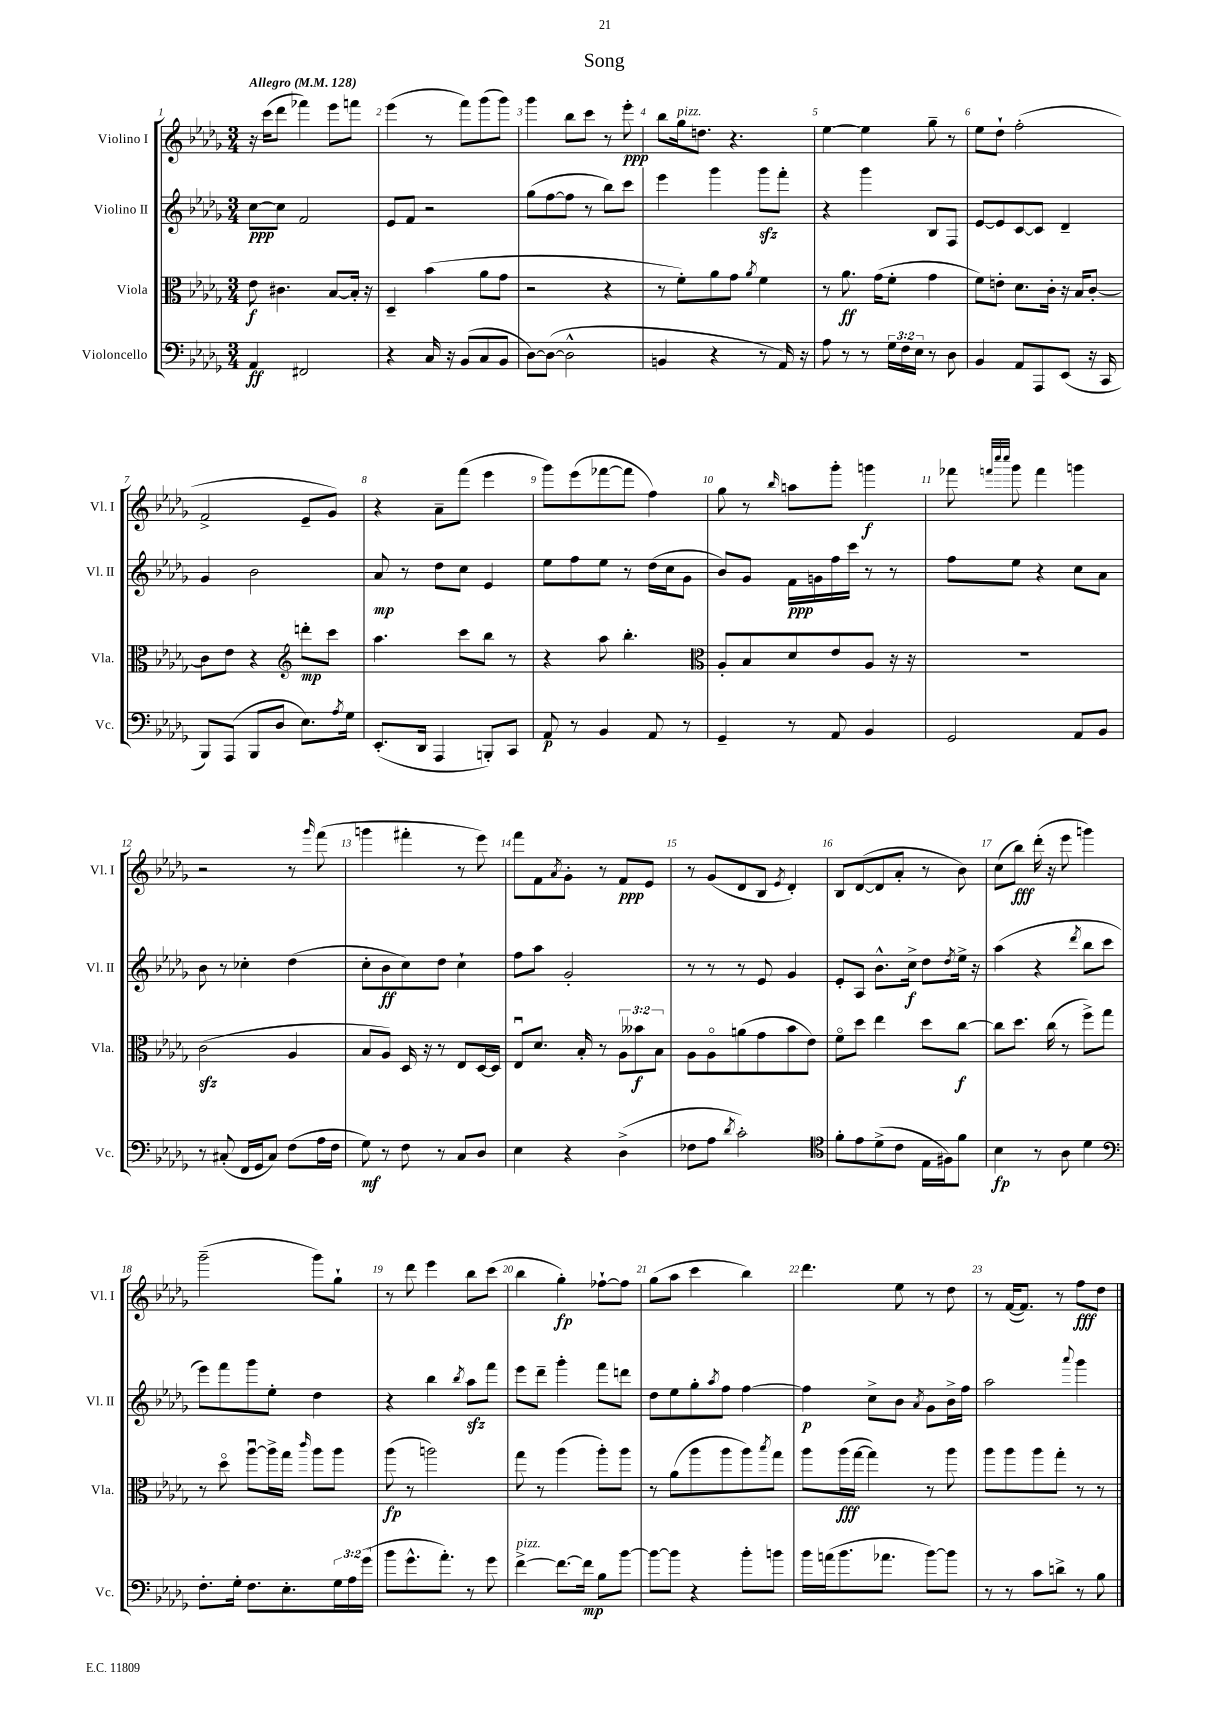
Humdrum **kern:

**kern	**kern	**kern	**kern
*staff4	*staff3	*staff2	*staff1
*clefF4	*clefC3	*clefG2	*clefG2
*k[b-e-a-d-g-]	*k[b-e-a-d-g-]	*k[b-e-a-d-g-]	*k[b-e-a-d-g-]
*M3/4	*M3/4	*M3/4	*M3/4
*MM128	*MM128	*MM128	*MM128
4AA-	8e-	[8cc	16r
.	.	.	(16ccc
.	4.c#	8cc]	8ddd-
2FF#	.	2f	4fff-)
.	[8B-	.	8eee-
.	16B-']	.	8fff
.	16r	.	.
=	=	=	=
4r	4D-~	8e-	(4eee-
.	.	8f	.
16C	(4b-	2r	8r
16r	.	.	.
(8BB-	.	.	8fff)
8C	8a-	.	(8ggg-
8BB-	8g-	.	8ggg-)
=	=	=	=
[8D-)	2r	(8gg-	4ggg-
(8D-_	.	[8ff	.
2D-^^]	.	8ff]	8bb-
.	.	8r	8ccc
.	4r	8bb-)	8r
.	.	8ccc	8eee-'
=	=	=	=
4BB	8r	4eee-	8bb-
.	8f')	.	16gg-
.	.	.	8.dd
4r	8a-	4ggg-	.
.	8g-	.	4.r
.	8qa-	.	.
8r	4f	8ggg-	.
16AA-)	.	8fff'	.
16r	.	.	.
=	=	=	=
8A-	8r	4r	[4ee-
8r	8.a-	.	.
8r	.	4ggg-	4ee-]
.	(16g-	.	.
24G-	8f'	.	.
24F	.	.	.
24E-	.	.	.
8r	4g-	8B-	8gg-~
8D-	.	8F	8r
=	=	=	=
4BB-	8f)	[8e-	8ee-
.	8e'	8e-]	8dd-`
8AA-	8.d-	[8c	(2ff'
8AAA-	.	8c]	.
.	16c'	.	.
(8EE-	16r	4d-~	.
.	16B-	.	.
16r	[8c'	.	.
16CC	.	.	.
=	=	=	=
8BBB-)	8c]	4g-	2f^
(8AAA-	8e-	.	.
8BBB-	4r	2b-	.
8D-	.	.	.
*	*clefG2	*	*
8.E-)	8ddd'	.	8e-~
.	8ccc	.	8g-)
8qA-	.	.	.
16G-	.	.	.
=	=	=	=
(8.EE-'	4.aa-	8a-	4r
.	.	8r	.
16DD-	.	.	.
4AAA-	.	8dd-	8a-~
.	8ccc	8cc	(8fff
8BBB')	8bb-	4e-	4eee-
8CC	8r	.	.
=	=	=	=
8AA-	4r	8ee-	8ggg-)
8r	.	8ff	(8eee-
4BB-	8aa-	8ee-	[8fff-
.	4.bb-'	8r	8fff-]
8AA-	.	(16dd-	4ff)
.	.	16cc	.
8r	.	8g-	.
=	=	=	=
*	*clefC3	*	*
4GG-~	8A-'	8b-)	8gg-
.	8B-	8g-	8r
.	.	.	16qqbb-
8r	8d-	16f	8aa
.	.	16g	.
8AA-	8e-	16ff	8ggg-'
.	.	16ccc	.
4BB-	8A-	8r	4ggg
.	16r	8r	.
.	16r	.	.
=	=	=	=
2GG-	2.r	8ff	8fff-
.	.	.	32qqfff
.	.	.	32qqcccc
.	.	.	32qqcccc
.	.	8ee-	8ggg-
.	.	4r	4fff
8AA-	.	8cc	4ggg
8BB-	.	8a-	.
=	=	=	=
8r	(2c	8b-	2r
(8C#'	.	8r	.
16FF	.	4cc-'	.
16GG-	.	.	.
8C#)	.	.	.
(8F	4A-	(4dd-	8r
.	.	.	16qqggg-
16A-	.	.	(8fff
16F	.	.	.
=	=	=	=
8G-)	8B-	8cc'	4ggg
8r	8A-)	8b-	.
8F	16D-	8cc)	4fff#'
.	16r	.	.
8r	8r	8dd-	.
8C	8E-	4cc`	8r
8D-	[16D-	.	8eee-)
.	16D-]	.	.
=	=	=	=
4E-	8E-u	8ff	8fff
.	8.d-	8aa-	8f
.	.	.	8qa-
4r	.	2g-'	8g-'
.	16B-'	.	.
.	8r	.	8r
(4D-^	12A-	.	8f
.	12b--	.	.
.	.	.	8e-
.	12B-	.	.
=	=	=	=
8F-	8A-	8r	8r
8A-	8A-o	8r	(8g-
8qd-	.	.	.
2c')	(8a	8r	8d-
.	8g-	8e-	8B-
.	.	.	8qe-
.	8b-	4g-	4d-')
.	8e-)	.	.
=	=	=	=
*clefC4	*	*	*
8f'	8fo	8e-'	8B-
8e-	8dd-	8A-	([8d-
(8d-^	4ee-	8.b-^^	8d-]
8c	.	.	8a-'
.	.	16cc^	.
16E-	8dd-	8dd-	8r
16F#)	.	.	.
.	.	8qdd-	.
8f	[8cc	16ee-^	8b-)
.	.	16r	.
=	=	=	=
4B-	8cc]	(4aa-	(8cc
.	8.dd-	.	8bb-)
8r	.	4r	(16ddd-'
.	(16cc	.	16r
8A-	8r	.	8eee-
.	.	8qddd-	.
4d-	8ff^)	8bb-	4ggg)
.	8gg-	8ccc	.
=	=	=	=
*clefF4	*	*	*
8.F'	8r	8eee-)	(2ggg-~
.	8dd-o	8fff	.
16G-'	.	.	.
8.F	[8aa-u	8ggg-	.
.	16aa-^]	8ee-'	.
8.E-'	16gg-	.	.
.	16qqccc	.	.
.	8aa-	4dd-	8ggg-)
24G-	8aa-	.	8gg-`
24A-	.	.	.
(24g-	.	.	.
=	=	=	=
8b-	(8aa-	4r	8r
8.g-^^	8r	.	8ddd-
.	2aa)	4bb-	4eee-
8.a-')	.	.	.
.	.	8qbb-	.
8r	.	8aa-	8bb-
8g-	.	8fff	(8ccc
=	=	=	=
[4f^	8gg-	8eee-	4bb-
.	8r	8ddd-~	.
8.f_	(4aa-	4ggg-'	4gg-')
16f]	.	.	.
8B-	8aa-')	8fff	[8ff-`
[8b-	8aa-	8ddd	8ff-]
=	=	=	=
8b-_	8r	8dd-	(8gg-
8b-]	(8a-	8ee-	8aa-
4r	8aa-	8gg-'	4ccc
.	.	8qaa-	.
.	8aa-	8ff	.
8b-'	8aa-)	[4ff	4bb-)
.	8qbb-	.	.
8b	8gg-	.	.
=	=	=	=
16b-	8aa-	4ff]	4.ddd-
(16a	.	.	.
8.b-	(16aa-	.	.
.	[16gg-	.	.
.	4gg-])	8cc^	.
8.a-	.	.	.
.	.	8b-	8ee-
.	.	8qa-	.
[8b-)	8r	8g-	8r
8b-]	8aa-	16b-^	8dd-
.	.	16ff	.
=	=	=	=
8r	8aa-	2aa-	8r
8r	8aa-	.	([16f
.	.	.	8.f])
8c	8aa-	.	.
8d^	8gg-'	.	8r
.	.	8qqaaa-	.
8r	8r	4ggg-	8ff
8B-	8r	.	8dd-
==	==	==	==
*-	*-	*-	*-
